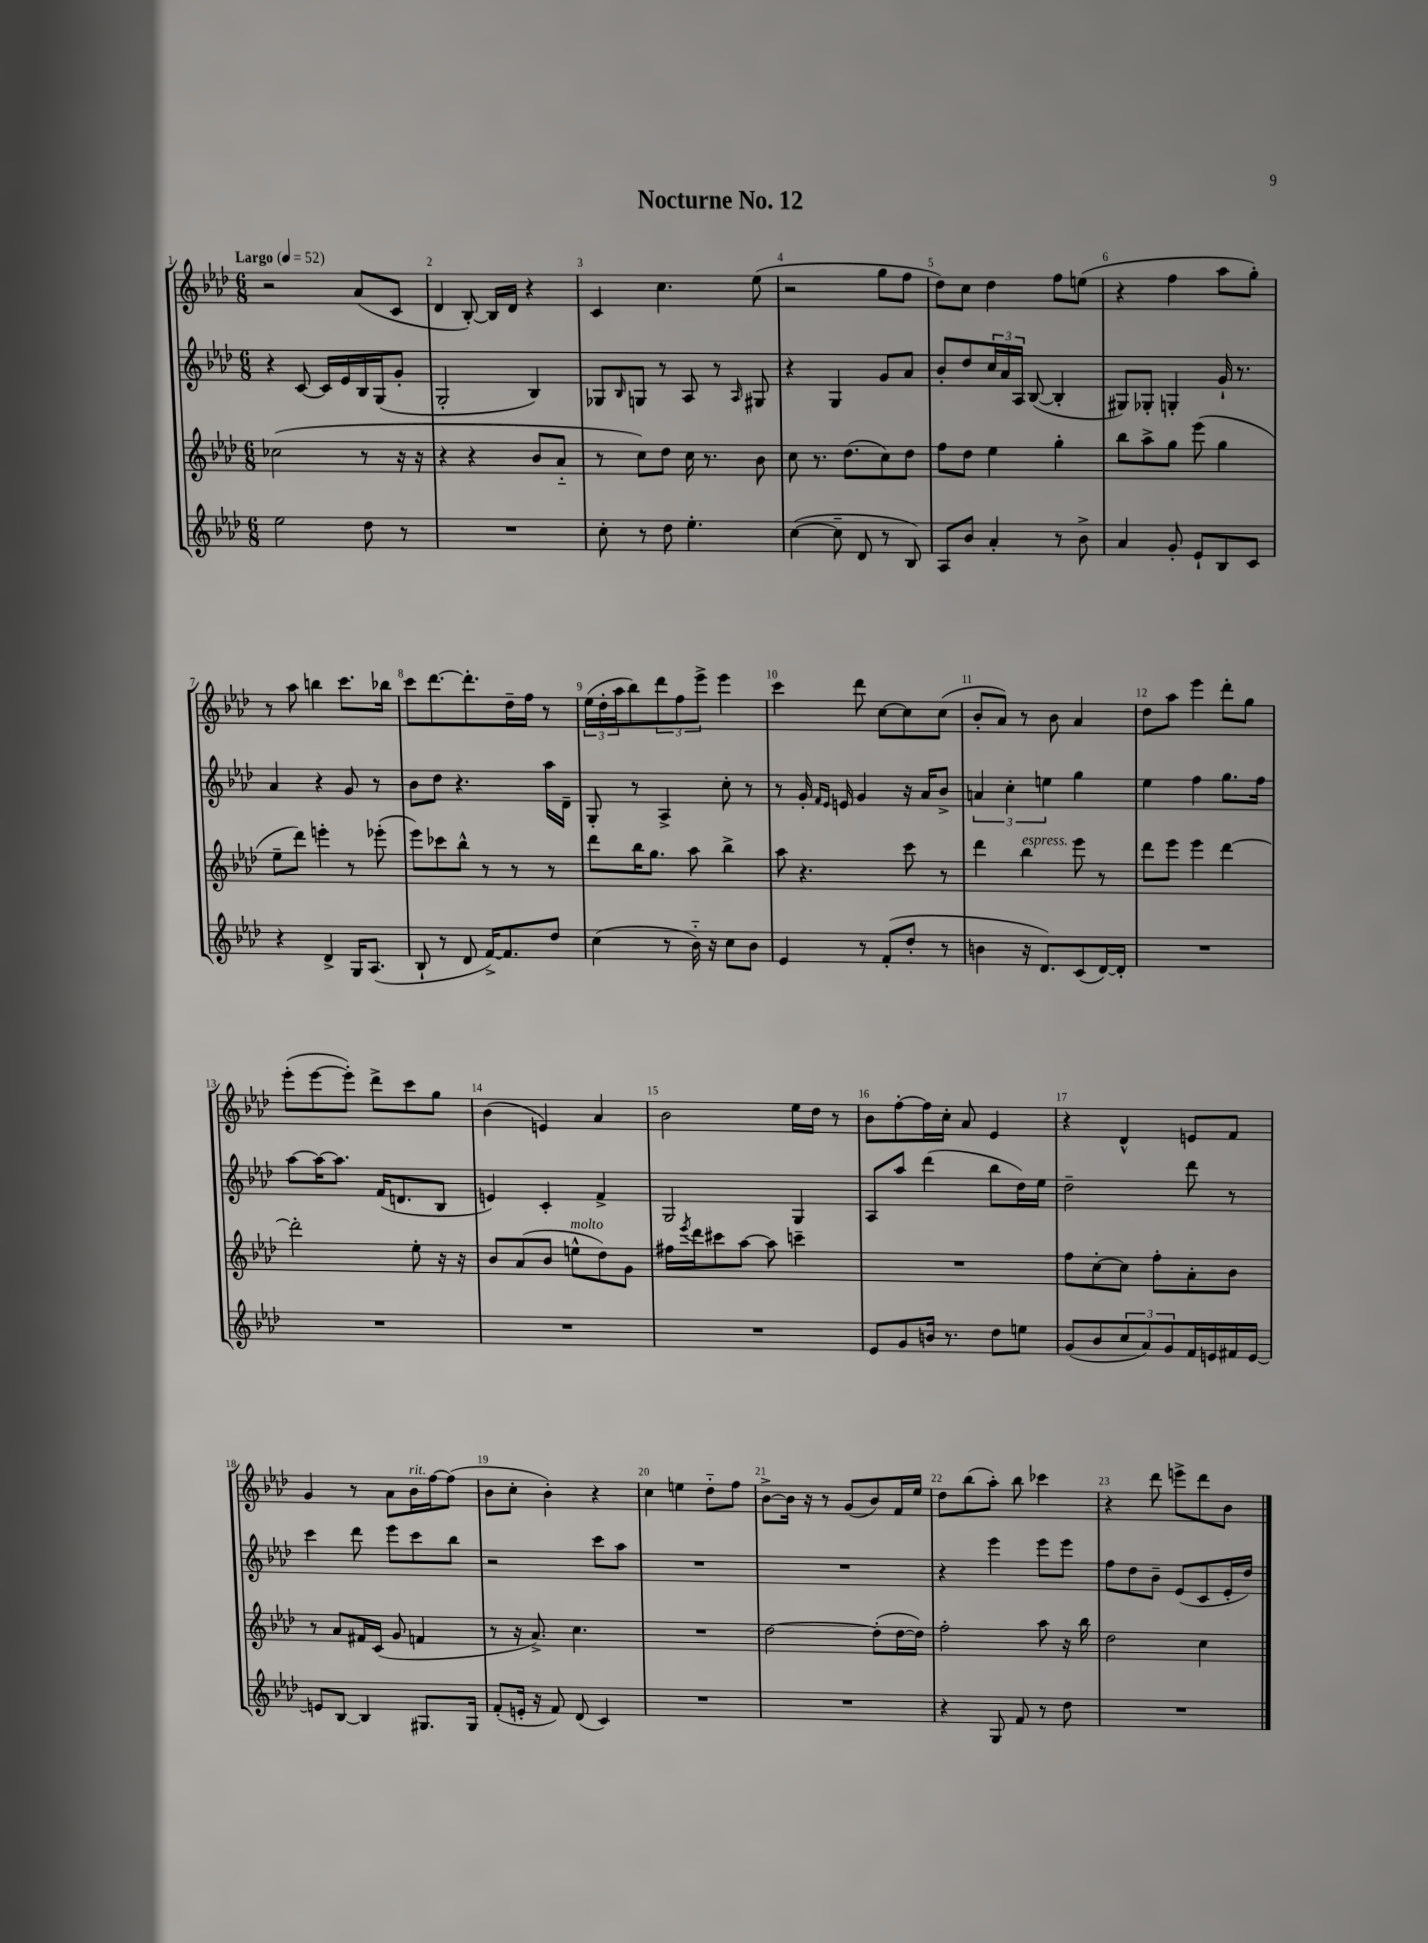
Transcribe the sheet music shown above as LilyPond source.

\header { title = "Nocturne No. 12" }
<<
\new StaffGroup <<
\new Staff = "s0" {
    \clef treble \key aes \major \numericTimeSignature \time 6/8 \tempo "Largo" 4 = 52
    r2 aes'8( c'8 |
    des'4 bes8~-.) bes16 des'16 r4 |
    c'4 c''4. ees''8( |
    r2 g''8 f''8 |
    des''8) c''8 des''4 f''8 e''8( |
    r4 f''4 aes''8 g''8-.) |
    r8 aes''8 b''4 c'''8. bes''16 |
    c'''8 des'''8.~ des'''8.-. des''16-- f''16 r8 |
    \tuplet 3/2 { ees''16( des''16-. aes''16 } bes''8) \tuplet 3/2 { des'''8 f''8 ees'''8-> } ees'''4 |
    c'''4 des'''8 c''8~ c''8 c''8( |
    bes'8-. aes'8) r8 bes'8 aes'4 |
    des''8 aes''8 ees'''4 des'''8-. g''8 |
    ees'''8-.( ees'''8~ ees'''8-.) des'''8-> c'''8 g''8 |
    bes'4( e'4) aes'4 |
    bes'2 ees''16 des''16 r8 |
    bes'8 f''8~-. f''16 c''16-. aes'8 ees'4 |
    r4 des'4-^ e'8 f'8 |
    g'4 r8 aes'8 bes'16^\markup { \italic "rit." } f''16~ f''8( |
    bes'8 c''8-. bes'4-.) r4 |
    c''4 e''4 des''8-_ f''8 |
    bes'8~-> bes'16 r16 r8 g'8( bes'8) f'16 ees''16 |
    des''8 bes''8( aes''8-.) bes''8 ces'''4 |
    r4 des'''8 e'''8-> des'''8 bes'8 \bar "|." |
}
\new Staff = "s1" {
    \clef treble \key aes \major \numericTimeSignature \time 6/8
    r4 c'8~ c'16 ees'16 bes16 g16( g'8-. |
    g2-. bes4) |
    ges8 \grace { bes16 } g8 r8 aes8 r8 \grace { aes16 } gis8 |
    r4 g4 g'8 aes'8 |
    bes'8-. des''8 \tuplet 3/2 { c''16 aes'16 aes16 } bes8~( bes4-. |
    gis8) ges8-. g4-. g'16-! r8. |
    aes'4 r4 g'8 r8 |
    bes'8 des''8 r4. aes''16 des'16-- |
    g8-. r8 aes4-> c''8-. r8 |
    r8 g'16-. \grace { f'16 ees'16 } e'16 g'4 r16 aes'16 bes'8-> |
    \tuplet 3/2 { a'4 c''4-. e''4 } g''4 |
    ees''4 f''4 g''8. f''16 |
    aes''8~ aes''16~ aes''8. f'16( d'8. bes8 |
    e'4) c'4-. f'4-> |
    g2 g4 |
    aes8 aes''8 des'''4( bes''8 des''16) ees''16 |
    des''2-- des'''8 r8 |
    c'''4 des'''8 ees'''8 c'''8 bes''8 |
    r2 c'''8 aes''8 |
    R2. |
    R2. |
    r4 ees'''4 ees'''8 ees'''8 |
    f''8 des''8 bes'8-- ees'8( c'8 ees'16-. des''16) \bar "|." |
}
\new Staff = "s2" {
    \clef treble \key aes \major \numericTimeSignature \time 6/8
    ces''2( r8 r16 r16 |
    r4 r4 bes'8 aes'8-_ |
    r8 c''8) des''8 c''16 r8. bes'8 |
    c''8 r8. des''8.( c''8) des''8 |
    f''8 des''8 ees''4 g''4-. |
    bes''8 aes''8-> g''8 ees'''8( g''4 |
    ees''8-- des'''8) e'''4-. r8 ees'''8-.( |
    ees'''8) ces'''8 bes''8-^ r8 r8 r8 |
    des'''8 bes''16 g''8. aes''8 bes''4-> |
    aes''8 r4. c'''8 r8 |
    des'''4 bes''4^\markup { \italic "espress." } ees'''8 r8 |
    des'''8 ees'''8 ees'''4 des'''4~ |
    des'''2-. ees''8-. r16 r16 |
    bes'8 aes'8( bes'8 e''8-^^\markup { \italic "molto" } des''8) g'8 |
    fis''16 \acciaccatura { ees'''8 } des'''16 cis'''8 aes''8~ aes''8 c'''4-- |
    R2. |
    f''8 c''8~-. c''8 f''8-. aes'8-. bes'8 |
    r8 aes'8 fis'16 c'16( g'8 f'4 |
    r8 r16 aes'8.->) c''4. |
    R2. |
    des''2~ des''8-.( des''16~ des''16) |
    f''2-. aes''8 r16 bes''16 |
    des''2 c''4 \bar "|." |
}
\new Staff = "s3" {
    \clef treble \key aes \major \numericTimeSignature \time 6/8
    ees''2 des''8 r8 |
    R2. |
    c''8-. r8 des''8 ees''4.-. |
    c''4~( c''8-- des'8 r8 bes8) |
    aes8 bes'8 aes'4-. r8 bes'8-> |
    aes'4 g'8-. ees'8-! bes8 c'8 |
    r4 des'4-> g16 aes8.( |
    bes8-! r8 des'8 f'16~->) f'8. des''8 |
    c''4( r8 bes'16-_) r16 c''8 bes'8 |
    ees'4 r8 f'8-.( des''8-. r8 |
    b'4 r16 des'8.) c'8( des'16~) des'16-. |
    R2. |
    R2. |
    R2. |
    R2. |
    ees'8 g'8 b'16 r8. des''8 e''8 |
    g'8( bes'8 \tuplet 3/2 { c''8 aes'8) g'8 } f'16 e'16 fis'16 e'16~ |
    e'8 bes8~ bes4 gis8. gis16 |
    f'8-.( e'16-. r16 f'8) des'8( c'4) |
    R2. |
    R2. |
    r4 g8 f'8 r8 des''8 |
    R2. \bar "|." |
}
>>
>>
\layout { \context { \Score \override BarNumber.break-visibility = ##(#f #t #t) barNumberVisibility = #all-bar-numbers-visible } }
